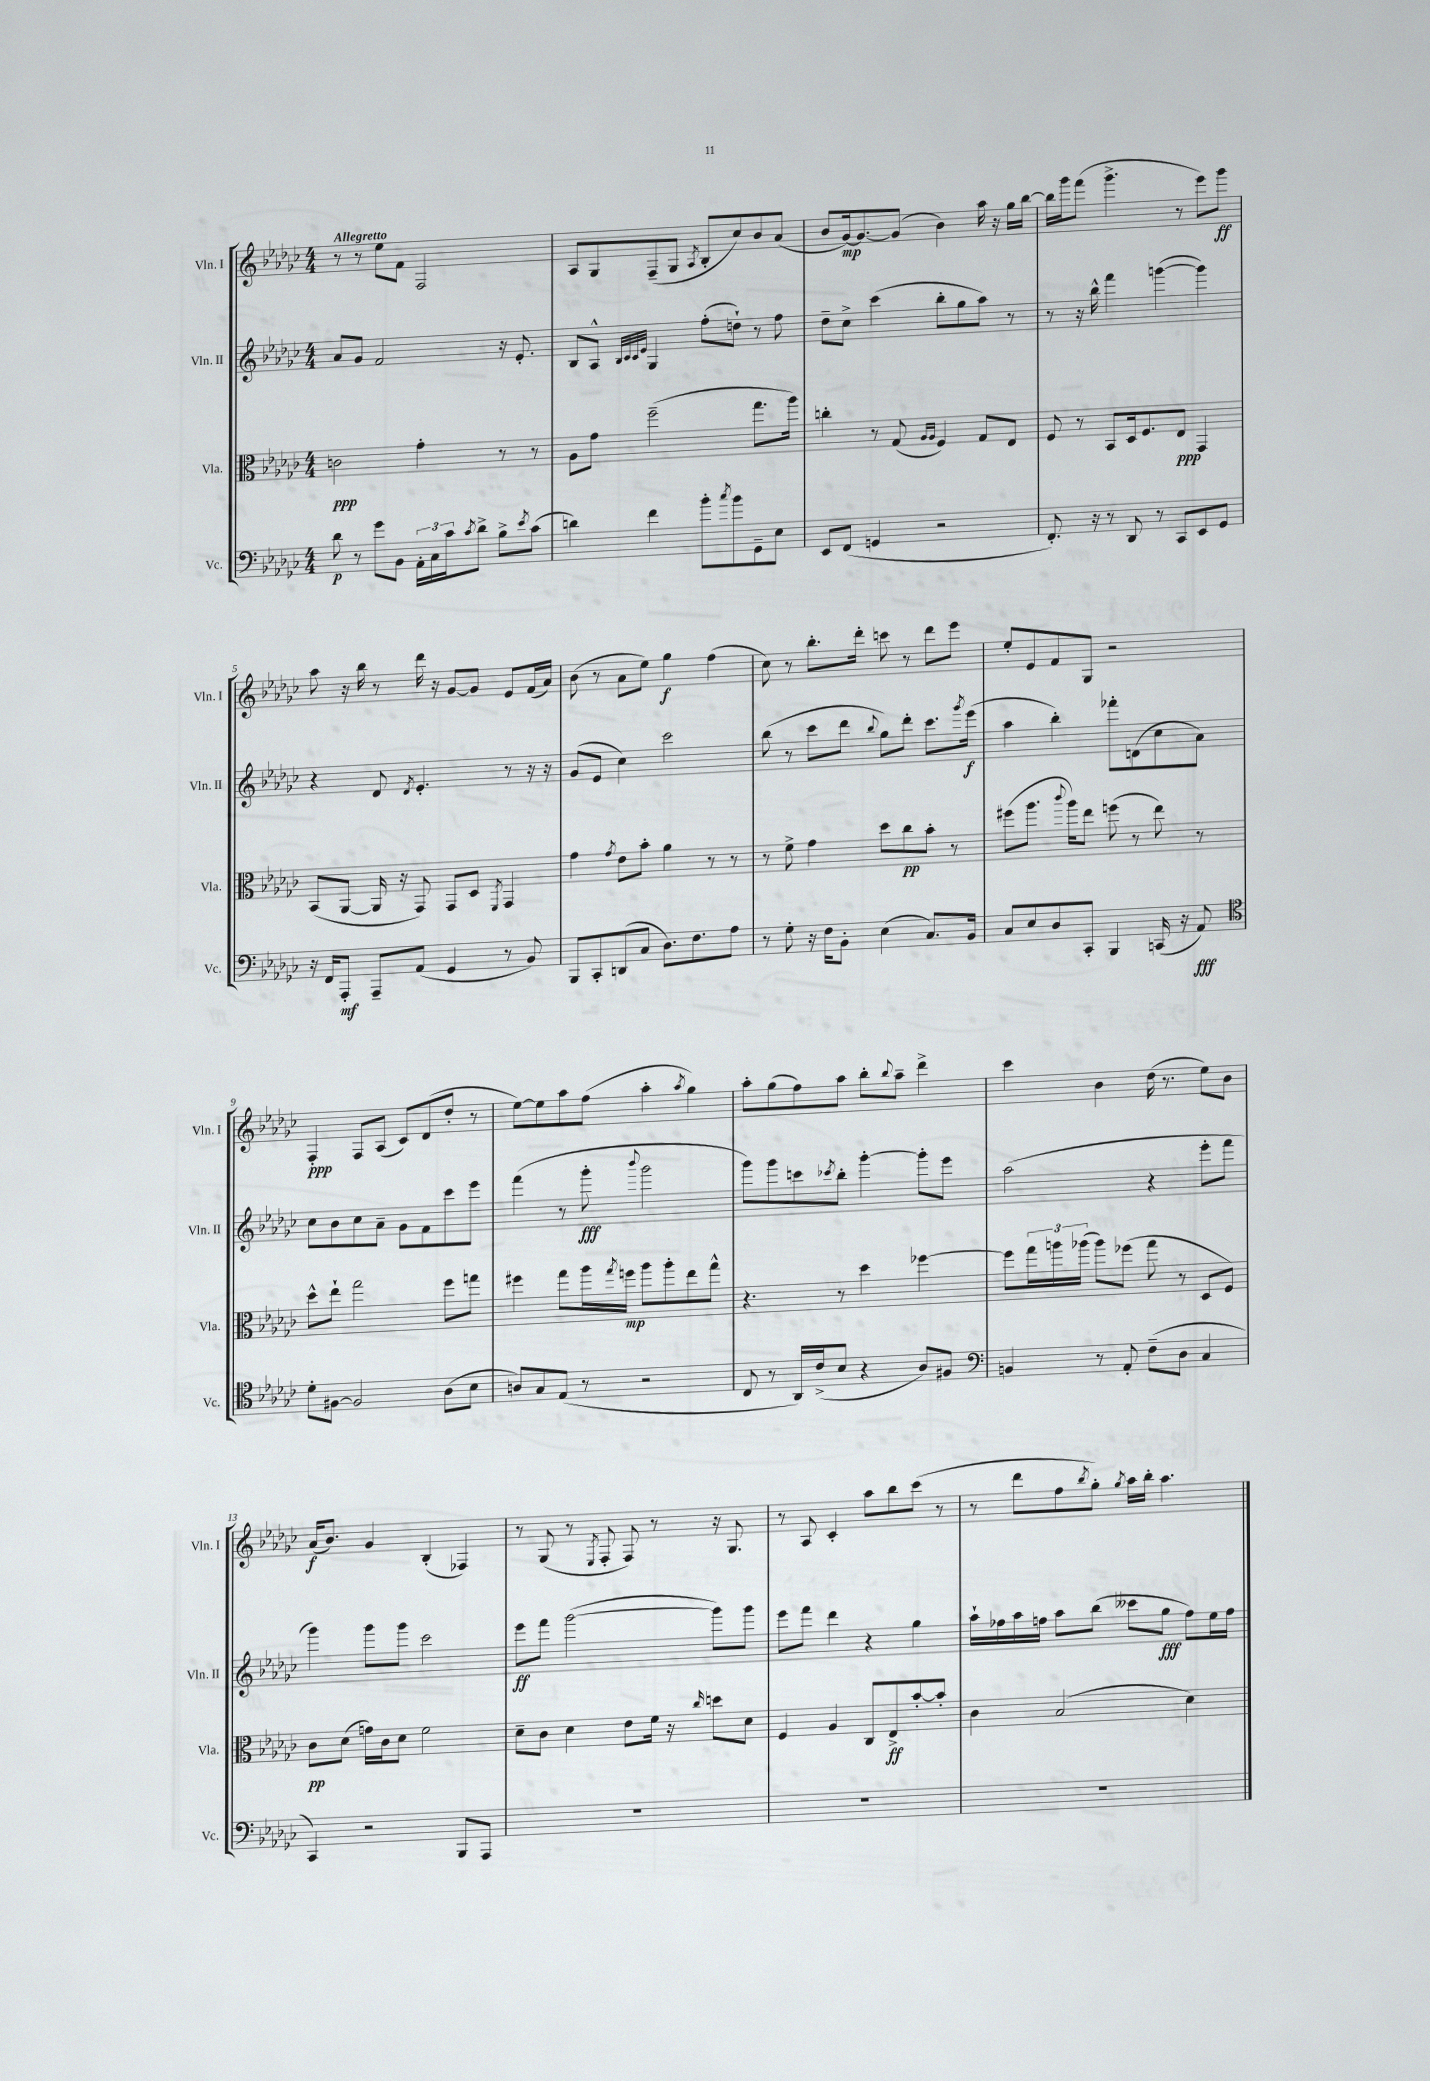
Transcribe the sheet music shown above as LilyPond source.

<<
\new StaffGroup <<
\new Staff = "s0" \with { instrumentName = "Vln. I" shortInstrumentName = "Vln. I" } {
    \clef treble \key ges \major \numericTimeSignature \time 4/4 \tempo "Allegretto"
    r8 r8 ees''8 f'8 f2 |
    aes8 ges8 f8--( ges8 \acciaccatura { aes8 } bes8-. ces''8) bes'8 aes'8( |
    bes'8 ges'16~\mp) ges'8.~ ges'8( bes'4) aes''16 r16 ges''16 bes''16~ |
    bes''16 ges'''16 f'''8( ges'''4.-> r8 ees'''8) ges'''8\ff |
    aes''8 r16 bes''16 r8 des'''16 r16 ges'8~ ges'8 ees'8 f'16( aes'16) |
    bes'8( r8 aes'8 ees''8) ges''4\f f''4( |
    ces''8) r8 bes''8.-. des'''16-. c'''8 r8 des'''8 ees'''8 |
    ees''8-. ees'8 f'8 ges8 r2 |
    f4-.\ppp f8 aes8( ces'8) des'8( des''8-. r8 |
    ees''8~) ees''8 aes''8 f''8( aes''4-. \acciaccatura { aes''8 } ges''4) |
    aes''8-. ges''8( f''8) aes''8 bes''8-. \appoggiatura { bes''8 } aes''8-- des'''4-> |
    ces'''4 bes'4 des''16( r8. ees''8) bes'8 |
    aes'16\f( bes'8.) ges'4 bes4-.( fes4) |
    r8 ges8( r8 \acciaccatura { ees8 } f8-. f8) r8 r16 ges8. |
    r8 aes8 ces'4-. aes''8 bes''8 ces'''8( r8 |
    r8 des'''8 f''8 \acciaccatura { bes''8 } ges''8-.) \acciaccatura { ges''8 } aes''16 bes''16-. aes''4. \bar "|." |
}
\new Staff = "s1" \with { instrumentName = "Vln. II" shortInstrumentName = "Vln. II" } {
    \clef treble \key ges \major \numericTimeSignature \time 4/4
    aes'8 ges'8 f'2 r16 ees'8.-. |
    bes8 aes8-^ \grace { bes32 ces'32 ces'32 ees'32 } ges4 f''8-.( d''8-!) r8 f''8 |
    des''8-- ces''8-> ces'''4( bes''8-. ges''8 aes''8) r8 |
    r8 r16 bes''16-^ f'''4 g'''4~( g'''4) |
    r4 des'8 \acciaccatura { des'8 } ees'4.-. r8 r16 r16 |
    ges'8( ees'8 ces''4) ces'''2 |
    bes''8( r8 ces'''8 des'''8 \appoggiatura { bes''8 } ges''8) des'''8-. ces'''8. \acciaccatura { ges'''8 } ees'''16\f( |
    aes''4 bes''4-.) fes'''8-. d'8( ces''8 aes'8) |
    ces''8 bes'8 ces''8 aes'8-- ges'8 f'8 ces'''8 ees'''8 |
    f'''4( r8 ges'''8-.\fff \appoggiatura { bes'''8 } ges'''2 |
    ges'''8) ges'''8 c'''8 \acciaccatura { ces'''8 } bes''8-. ges'''4~-. ges'''8-. ees'''8 |
    aes''2( r4 ees'''8-. f'''8 |
    ges'''4) ges'''8 ges'''8 ces'''2 |
    ees'''8\ff f'''8 ges'''2~( ges'''8) ges'''8 |
    ees'''8 f'''8 des'''4 r4 ges''4 |
    aes''16-! fes''16 aes''16 f''16 aes''8 bes''8( ceses'''8 ges''8\fff f''8) ees''16 f''16 \bar "|." |
}
\new Staff = "s2" \with { instrumentName = "Vla." shortInstrumentName = "Vla." } {
    \clef alto \key ges \major \numericTimeSignature \time 4/4
    c'2\ppp ges'4-. r8 r8 |
    aes8 ges'8 f''2--( ges''8. aes''16) |
    c''4-. r8 ges8( \grace { aes16 aes16 } f4) ges8 ees8 |
    f8 r8 bes,8 des16 f8. ees8\ppp ges,4 |
    bes,8( aes,8~ aes,16 r16 ges,8) ges,8 des8 \acciaccatura { f,8 } ges,4 |
    ges'4 \acciaccatura { ges'8 } ees'8 bes'8-. aes'4 r8 r8 |
    r8 f'8-> ges'4 des''8 ces''8\pp bes'8-. r8 |
    fis''8( aes''8. \appoggiatura { ces'''8 } aes''16) ees''8 f''8( r8 ees''8) r8 |
    des''8-^ ees''8-! ges''2 f''8 g''8 |
    fis''4 ges''8 aes''16 \acciaccatura { ges''8 } f''16\mp aes''8 aes''8-. ees''8 ges''8-^ |
    r4. r8 des''4 fes''4~ |
    fes''8 \tuplet 3/2 { ges''16 a''16 aes''16( } aes''8) fes''8( ges''8 r8 des8 f8) |
    ces'8\pp des'8( g'16) ces'16 des'8 f'2 |
    des'8-- ces'8 des'4 ees'8 f'16 r16 \grace { ces''16 } d''8 des'8 |
    f4 aes4 ces8 ees8->\ff bes'8~-. bes'8-. |
    ces'4 bes2( des'4) \bar "|." |
}
\new Staff = "s3" \with { instrumentName = "Vc." shortInstrumentName = "Vc." } {
    \clef bass \key ges \major \numericTimeSignature \time 4/4
    des'8\p r8 ges'8 bes,8 \tuplet 3/2 { aes,16-. ces16 ces'16 } \acciaccatura { ces'8 } des'8-> bes8-> \acciaccatura { ees'8 } ces'8( |
    d'4) f'4 bes'8-. \acciaccatura { ces''8 } bes'8 ges,8-- ees8 |
    ees,8 f,8( g,4 r2 |
    f,8.-.) r16 r8 des,8 r8 ces,8 ees,8 ges,8 |
    r16 f,16 aes,,8-.\mf aes,,8-- aes,8( ges,4 r8 bes,8) |
    bes,,8 ces,8-. d,8( ces8 des8.) f8. aes8 |
    r8 ges8-. r16 f16 bes,8-. ees4( ces8.) bes,16 |
    ces8 ees8 des8 ces,8-. bes,,4 c,16( r16 aes,8\fff) |
    \clef tenor des'8-. fis8~ fis2 aes8( bes8 |
    a8) ges8 ees8( r8 r2 |
    ces8 r8 aes,16) ces'16->( bes8 r4 aes8) fis8 |
    \clef bass b,4 r8 aes,8-. f8--( des8 ces4 |
    ces,4) r2 bes,,8 aes,,8 |
    R1 |
    R1 |
    R1 \bar "|." |
}
>>
>>
